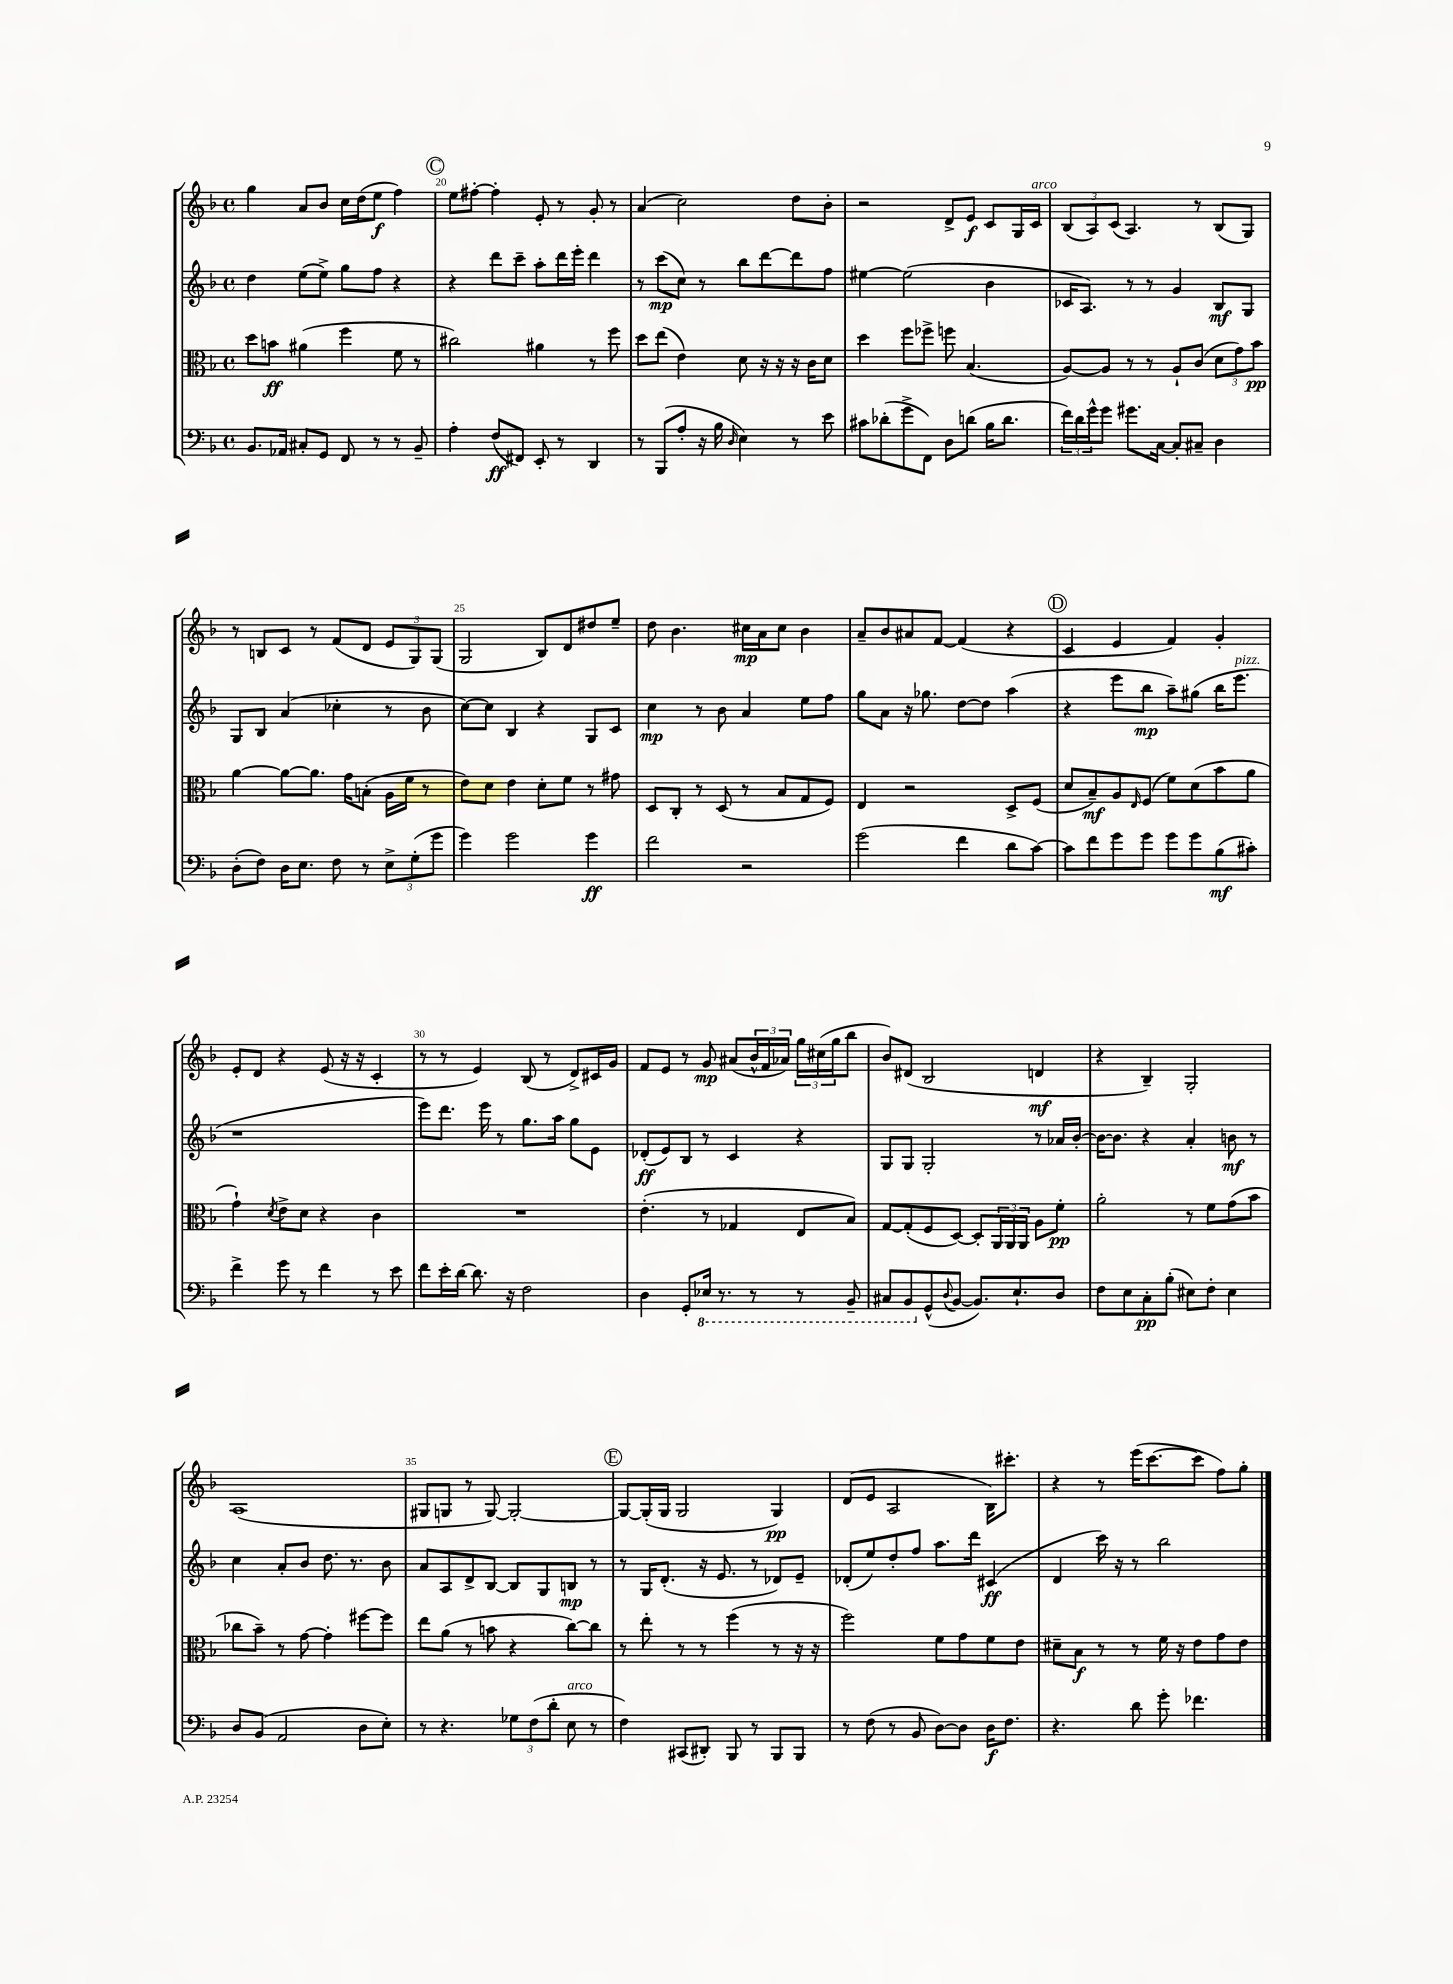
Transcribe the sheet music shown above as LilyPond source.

<<
\new StaffGroup <<
\new Staff = "s0" {
    \clef treble \key f \major \defaultTimeSignature \time 4/4
    g''4 a'8 bes'8 c''16 d''16( e''8\f f''4) |
    \mark \markup { \circle "C" } e''8 fis''8~-. fis''4-. e'8-. r8 g'8-. r8 |
    a'4( c''2) d''8 bes'8-. |
    r2 d'8-> e'8\f c'8 g16 c'16^\markup { \italic "arco" } |
    \tuplet 3/2 { bes8( a8) c'8( } a4.) r8 bes8( g8) |
    r8 b8 c'8 r8 f'8( d'8 \tuplet 3/2 { e'8 g8) g8( } |
    g2 bes8) d'8 dis''8 e''8-- |
    d''8 bes'4. cis''16\mp a'16 cis''8 bes'4 |
    a'8-- bes'8 ais'8 f'8~ f'4( r4 |
    \mark \markup { \circle "D" } c'4 e'4 f'4) g'4-. |
    e'8-. d'8 r4 e'8( r16 r16 c'4-. |
    r8 r8 e'4) bes8( r8 d'8->) cis'16 g'16 |
    f'8 e'8 r8 g'8\mp ais'8( \tuplet 3/2 { bes'16-^ f'16 aes'16) } \tuplet 3/2 { g''16 cis''16( g''16 } bes''8 |
    bes'8) dis'8( bes2 d'4\mf |
    r4 bes4--) g2-. |
    a1( |
    gis8 g8 r8 g8~) g2~-. |
    \mark \markup { \circle "E" } g8~ g16-.( g16 g2 g4\pp) |
    d'8( e'8 a2 bes16) cis'''8.-. |
    r4 r8 e'''16( c'''8.~ c'''8 f''8) g''8-. \bar "|." |
}
\new Staff = "s1" {
    \clef treble \key f \major \defaultTimeSignature \time 4/4
    d''4 e''8( e''8->) g''8 f''8 r4 |
    \mark \markup { \circle "C" } r4 d'''8 c'''8-- a''8-. d'''16 e'''16-. d'''4 |
    r8 c'''8\mp( c''8) r8 bes''8 d'''8~ d'''8 f''8 |
    eis''4~ eis''2( bes'4 |
    ces'16 a8.) r8 r8 g'4 bes8\mf g8 |
    g8 bes8 a'4( ces''4-. r8 bes'8 |
    c''8~) c''8 bes4 r4 g8 c'8 |
    c''4\mp r8 bes'8 a'4 e''8 f''8 |
    g''8 a'8 r16 ges''8. d''8~ d''8 a''4( |
    \mark \markup { \circle "D" } r4 e'''8 bes''8\mp a''8--) gis''8( bes''16 e'''8.^\markup { \italic "pizz." } |
    r1 |
    e'''8) d'''8. e'''16 r8 g''8. a''16 g''8 e'8 |
    des'8-.\ff( e'8) bes8 r8 c'4 r4 |
    g8 g8 g2-. r8 aes'16 bes'16~-. |
    bes'16~ bes'8. r4 a'4-. b'8\mf r8 |
    c''4 a'8-. bes'8 d''8. r8. bes'8 |
    a'8 a8 d'8-> bes8~ bes8 g8 b8\mp r8 |
    \mark \markup { \circle "E" } r8 g16 d'8.-.( r16 e'8. r8 des'8) e'8-- |
    des'8-.( e''8) d''8-. f''8 a''8. d'''16 cis'4\ff( |
    d'4 c'''16) r16 r8 bes''2 \bar "|." |
}
\new Staff = "s2" {
    \clef alto \key f \major \defaultTimeSignature \time 4/4
    d''8 b'8\ff ais'4( f''4 f'8 r8 |
    \mark \markup { \circle "C" } cis''2) ais'4 r8 f''8 |
    d''8 e''8( e'4) d'8 r16 r16 r16 c'16 d'8 |
    d''4 f''8 fes''8-> f''8 bes4.( |
    a8~) a8 r8 r8 a8-! c'8( \tuplet 3/2 { d'8 g'8) bes'8\pp } |
    a'4~ a'8~ a'8. g'16 b8-.( a16 f'16 r8 |
    e'8) d'8 e'4 d'8-. f'8 r8 gis'8 |
    d8 c8-. r8 d8( r8 bes8 g8 f8) |
    e4 r2 d8-> f8( |
    \mark \markup { \circle "D" } d'8 bes8--\mf) a8 \grace { e16 } f8( f'8) d'8( bes'8 a'8 |
    g'4-!) \acciaccatura { d'8 } e'8-> d'8 r4 c'4 |
    R1 |
    e'4.-.( r8 ges4 e8 bes8) |
    g8~ g8-.( f8 d8~) d8-. \tuplet 3/2 { a,16 a,16 a,16 } a8 f'8-.\pp |
    a'2-. r8 f'8 g'8( bes'8 |
    ces''8 bes'8--) r8 g'8~ g'4-. fis''8~ fis''8 |
    e''8 a'8( r8 b'8 r4 c''8~) c''8 |
    \mark \markup { \circle "E" } r8 e''8-. r8 r8 f''4( r8 r16 r16 |
    f''2) f'8 g'8 f'8 e'8 |
    dis'8-- bes8\f r8 r8 f'16 r16 e'8 g'8 e'8 \bar "|." |
}
\new Staff = "s3" {
    \clef bass \key f \major \defaultTimeSignature \time 4/4
    bes,8. aes,16 cis8-. g,8 f,8 r8 r8 bes,8-- |
    \mark \markup { \circle "C" } a4-. f8\ff( fis,8) e,8-. r8 d,4 |
    r8 bes,,8( a8-. r16 bes16 \grace { d16 } e4) r8 e'8 |
    cis'8 des'8-.( g'8-> f,8) d8 d'8( bes16 d'8. |
    \tuplet 3/2 { f'16) d'16 g'16-^ } g'8 gis'8. c16~ c8-. cis8-- d4 |
    d8-.( f8) d16 e8. f8 r8 \tuplet 3/2 { e8-> g8-.( g'8 } |
    g'4) g'2 g'4\ff |
    f'2 r2 |
    g'2( f'4 d'8 c'8~) |
    \mark \markup { \circle "D" } c'8 f'8 g'8 g'8 g'8 g'8 bes8\mf( cis'8-.) |
    f'4-> g'8 r8 f'4 r8 e'8 |
    f'8 e'16-. d'16~ d'8. r16 f2 |
    d4 g,8-. \ottava #-1 ees,16 r8. r8 r8 bes,,8-- |
    cis,8 bes,,8 \ottava #0 g,8-^( \appoggiatura { d8 } bes,8~ bes,8.) e8.-! d8 |
    f8 e8 c8-.\pp bes8-.( eis8) f8-. eis4 |
    d8 bes,8( a,2 d8 e8-.) |
    r8 r4. \tuplet 3/2 { ges8 f8( d'8-. } e8^\markup { \italic "arco" } r8 |
    \mark \markup { \circle "E" } f4) cis,8( dis,8-.) bes,,8 r8 bes,,8 bes,,8 |
    r8 f8( r8 bes,8 d8~) d8 d16\f f8. |
    r4. d'8 g'8-. fes'4. \bar "|." |
}
>>
>>
\layout { \context { \Score currentBarNumber = #19 \override BarNumber.break-visibility = ##(#f #t #t) barNumberVisibility = #(every-nth-bar-number-visible 5) } }
